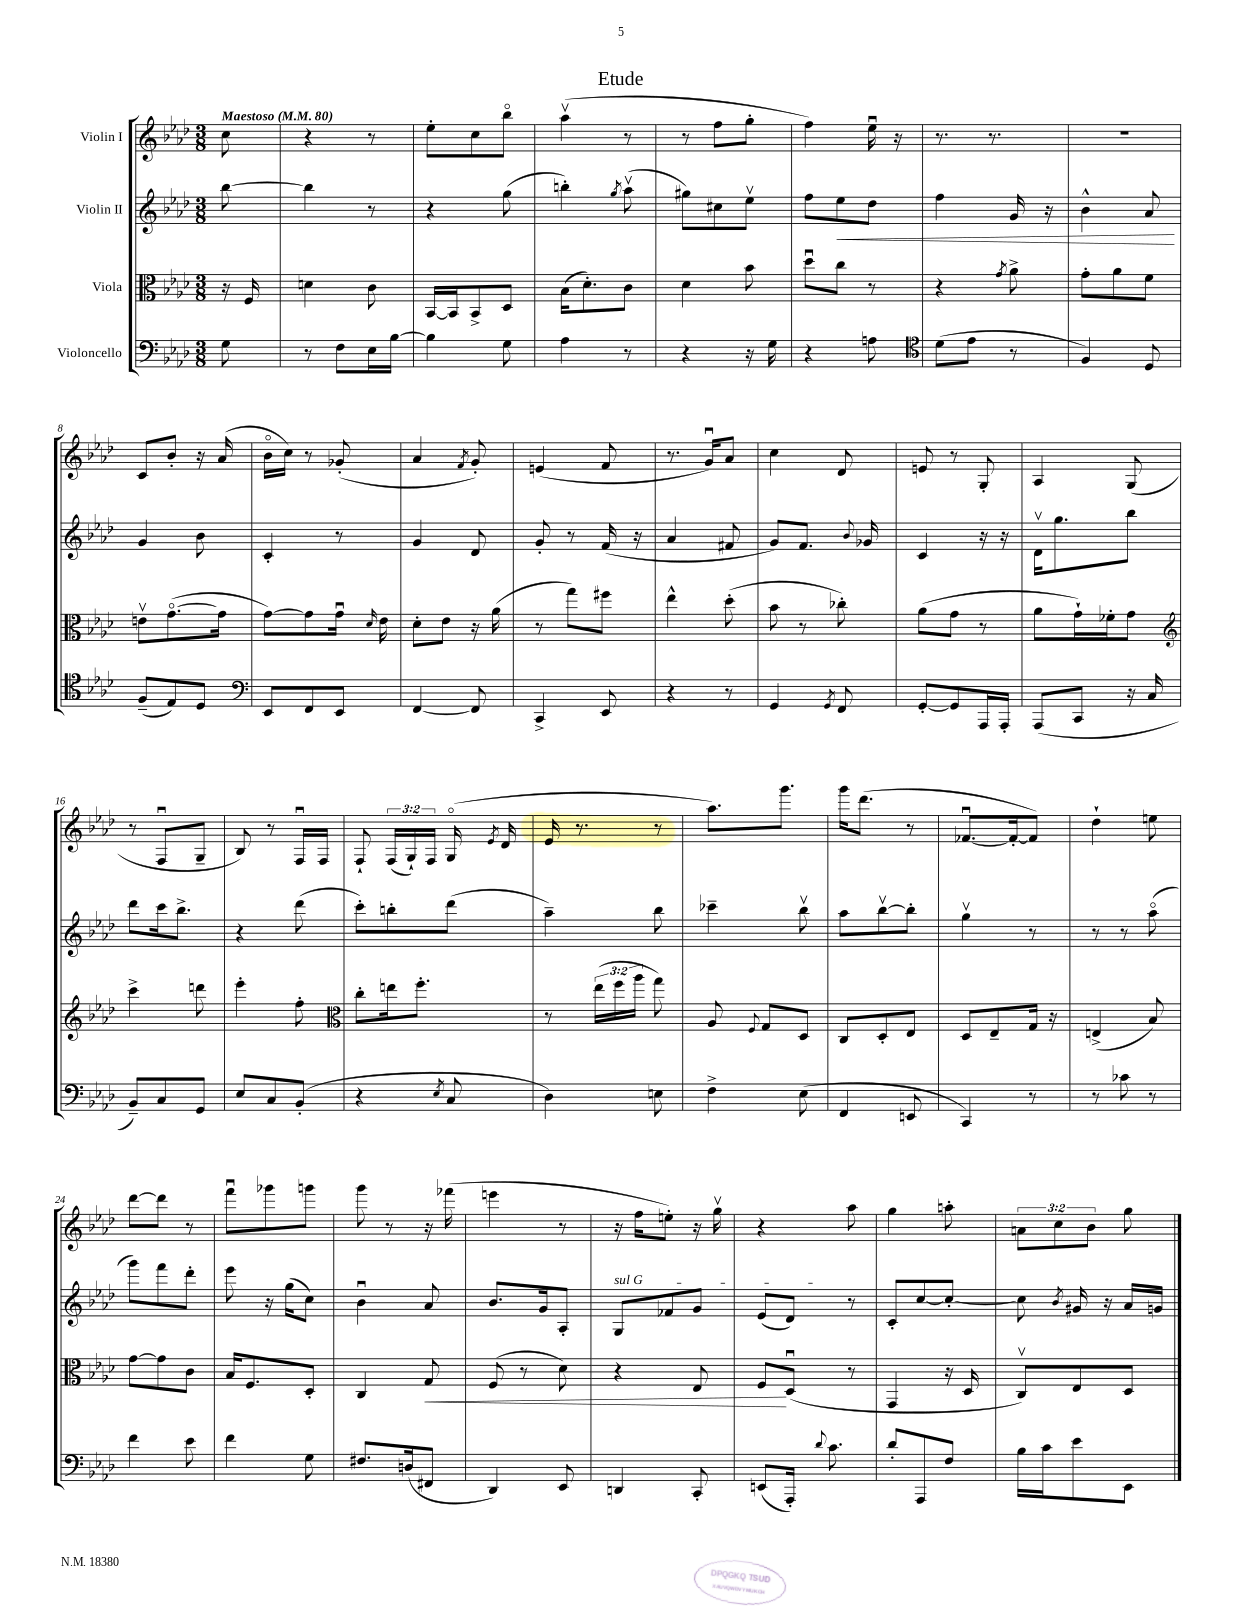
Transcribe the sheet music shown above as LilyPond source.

\header { title = "Etude" }
<<
\new StaffGroup <<
\new Staff = "s0" \with { instrumentName = "Violin I" } {
    \clef treble \key aes \major \numericTimeSignature \time 3/8 \override Staff.TupletNumber.text = #tuplet-number::calc-fraction-text \partial 8 \tempo "Maestoso" 4 = 80
    \autoBeamOff c''8 |
    r4 r8 |
    ees''8[-. c''8 bes''8]\flageolet |
    aes''4\upbow( r8 |
    r8 f''8[ g''8]-. |
    f''4) ees''16\downbow r16 |
    r8. r8. |
    r4. |
    c'8[ bes'8]-. r16 aes'16( |
    bes'16[\flageolet c''16]) r8 ges'8-.( |
    aes'4 \acciaccatura { f'8 } g'8-.) |
    e'4( f'8 |
    r8. g'16[\downbow) aes'8] |
    c''4 des'8 |
    e'8 r8 g8-. |
    aes4 g8( |
    r8 f8[\downbow g8]-- |
    bes8) r8 f16[\downbow f16] |
    f8-! \tuplet 3/2 { f16[( g16-!) f16] } g16\flageolet( \acciaccatura { ees'8 } des'16 |
    ees'16 r8. r8 |
    aes''8.[) g'''8.] |
    g'''16[ des'''8.]( r8 |
    fes'8.[~\downbow fes'16~-. fes'8]) |
    des''4-! e''8 |
    des'''8[~ des'''8] r8 |
    f'''8[\downbow ges'''8 g'''8] |
    g'''8 r8 r16 fes'''16( |
    e'''4 r8 |
    r16 f''16[ e''8]-.) r16 g''16\upbow |
    r4 aes''8 |
    g''4 a''8-. |
    \tuplet 3/2 { a'8[ c''8 bes'8] } g''8 \bar "|." |
}
\new Staff = "s1" \with { instrumentName = "Violin II" } {
    \clef treble \key aes \major \numericTimeSignature \time 3/8 \partial 8
    \autoBeamOff bes''8~ |
    bes''4 r8 |
    r4 g''8( |
    b''4-.) \acciaccatura { g''8 } aes''8\upbow( |
    gis''8[) cis''8 ees''8]\upbow |
    f''8[ ees''8\< des''8] |
    f''4 g'16 r16 |
    bes'4-^ aes'8\! |
    g'4 bes'8 |
    c'4-. r8 |
    g'4 des'8 |
    g'8-. r8 f'16( r16 |
    aes'4 fis'8 |
    g'8[) f'8.] \appoggiatura { bes'8 } ges'16 |
    c'4 r16 r16 |
    des'16[\upbow g''8. bes''8] |
    des'''8[ c'''16 bes''8.]-> |
    r4 des'''8( |
    c'''8[-.) b''8-. des'''8]( |
    aes''4--) bes''8 |
    ces'''4-- bes''8\upbow |
    aes''8[ bes''8~\upbow bes''8]-. |
    g''4\upbow r8 |
    r8 r8 aes''8\flageolet( |
    g'''8[) f'''8 des'''8]-. |
    ees'''8 r16 g''16[( c''8]) |
    bes'4\downbow aes'8 |
    bes'8.[ g'16 aes8]-. |
    \once \override TextSpanner.bound-details.left.text = \markup { \italic "sul G" } g8[\startTextSpan fes'8 g'8] |
    ees'8[( des'8]\stopTextSpan) r8 |
    c'8[-. c''8~ c''8]~-. |
    c''8 \acciaccatura { bes'8 } gis'16 r16 aes'16[ g'16] \bar "|." |
}
\new Staff = "s2" \with { instrumentName = "Viola" } {
    \clef alto \key aes \major \numericTimeSignature \time 3/8 \override Staff.TupletNumber.text = #tuplet-number::calc-fraction-text \partial 8
    \autoBeamOff r16 f16 |
    d'4 c'8 |
    bes,16[~ bes,16 bes,8-> des8] |
    bes16[( des'8.-.) c'8] |
    des'4 bes'8 |
    des''8[\downbow c''8] r8 |
    r4 \acciaccatura { g'8 } aes'8-> |
    g'8[-. aes'8 f'8] |
    e'8[\upbow g'8.~\flageolet( g'16] |
    g'8[~) g'8 g'16]\downbow \grace { des'16 } ees'16 |
    des'8[-. ees'8] r16 aes'16( |
    r8 g''8[) fis''8] |
    ees''4-^ des''8-.( |
    bes'8 r8 ces''8-.) |
    aes'8[( g'8] r8 |
    aes'8[ g'16-!) fes'16-. g'8] |
    \clef treble c'''4-> d'''8 |
    ees'''4-. f''8-. |
    \clef alto c''8[-. e''16 f''8.]-. |
    r8 \tuplet 3/2 { ees''16[( f''16 aes''16] } g''8) |
    aes8 \appoggiatura { f8 } g8[ des8] |
    c8[ des8-. ees8] |
    des8[ ees8-- g16] r16 |
    e4->( bes8) |
    g'8[~ g'8 c'8] |
    bes16[ f8. des8]-. |
    c4 g8\< |
    f8( r8 des'8) |
    r4 ees8 |
    f8[\! des8]\downbow( r8 |
    g,4 r16 des16 |
    c8[\upbow) ees8 des8] \bar "|." |
}
\new Staff = "s3" \with { instrumentName = "Violoncello" } {
    \clef bass \key aes \major \numericTimeSignature \time 3/8 \partial 8
    \autoBeamOff g8 |
    r8 f8[ ees16 bes16]~ |
    bes4 g8 |
    aes4 r8 |
    r4 r16 g16 |
    r4 a8 |
    \clef tenor des'8[( ees'8] r8 |
    f4) des8 |
    f8[--( ees8) des8] |
    \clef bass ees,8[ f,8 ees,8] |
    f,4~ f,8 |
    c,4-> ees,8 |
    r4 r8 |
    g,4 \acciaccatura { g,8 } f,8 |
    g,8[~-. g,8 aes,,16 aes,,16]-. |
    aes,,8[( c,8] r16 c16 |
    bes,8[--) c8 g,8] |
    ees8[ c8 bes,8]-.( |
    r4 \acciaccatura { ees8 } c8 |
    des4) e8 |
    f4-> ees8( |
    f,4 e,8 |
    c,4) r8 |
    r8 ces'8 r8 |
    f'4 ees'8 |
    f'4 g8 |
    fis8.[ d16( fis,8] |
    des,4) ees,8 |
    d,4 c,8-. |
    e,8[( aes,,16]-.) \appoggiatura { des'8 } c'8. |
    des'8[-. aes,,8 f8] |
    bes16[ c'16 ees'8 ees,8] \bar "|." |
}
>>
>>
